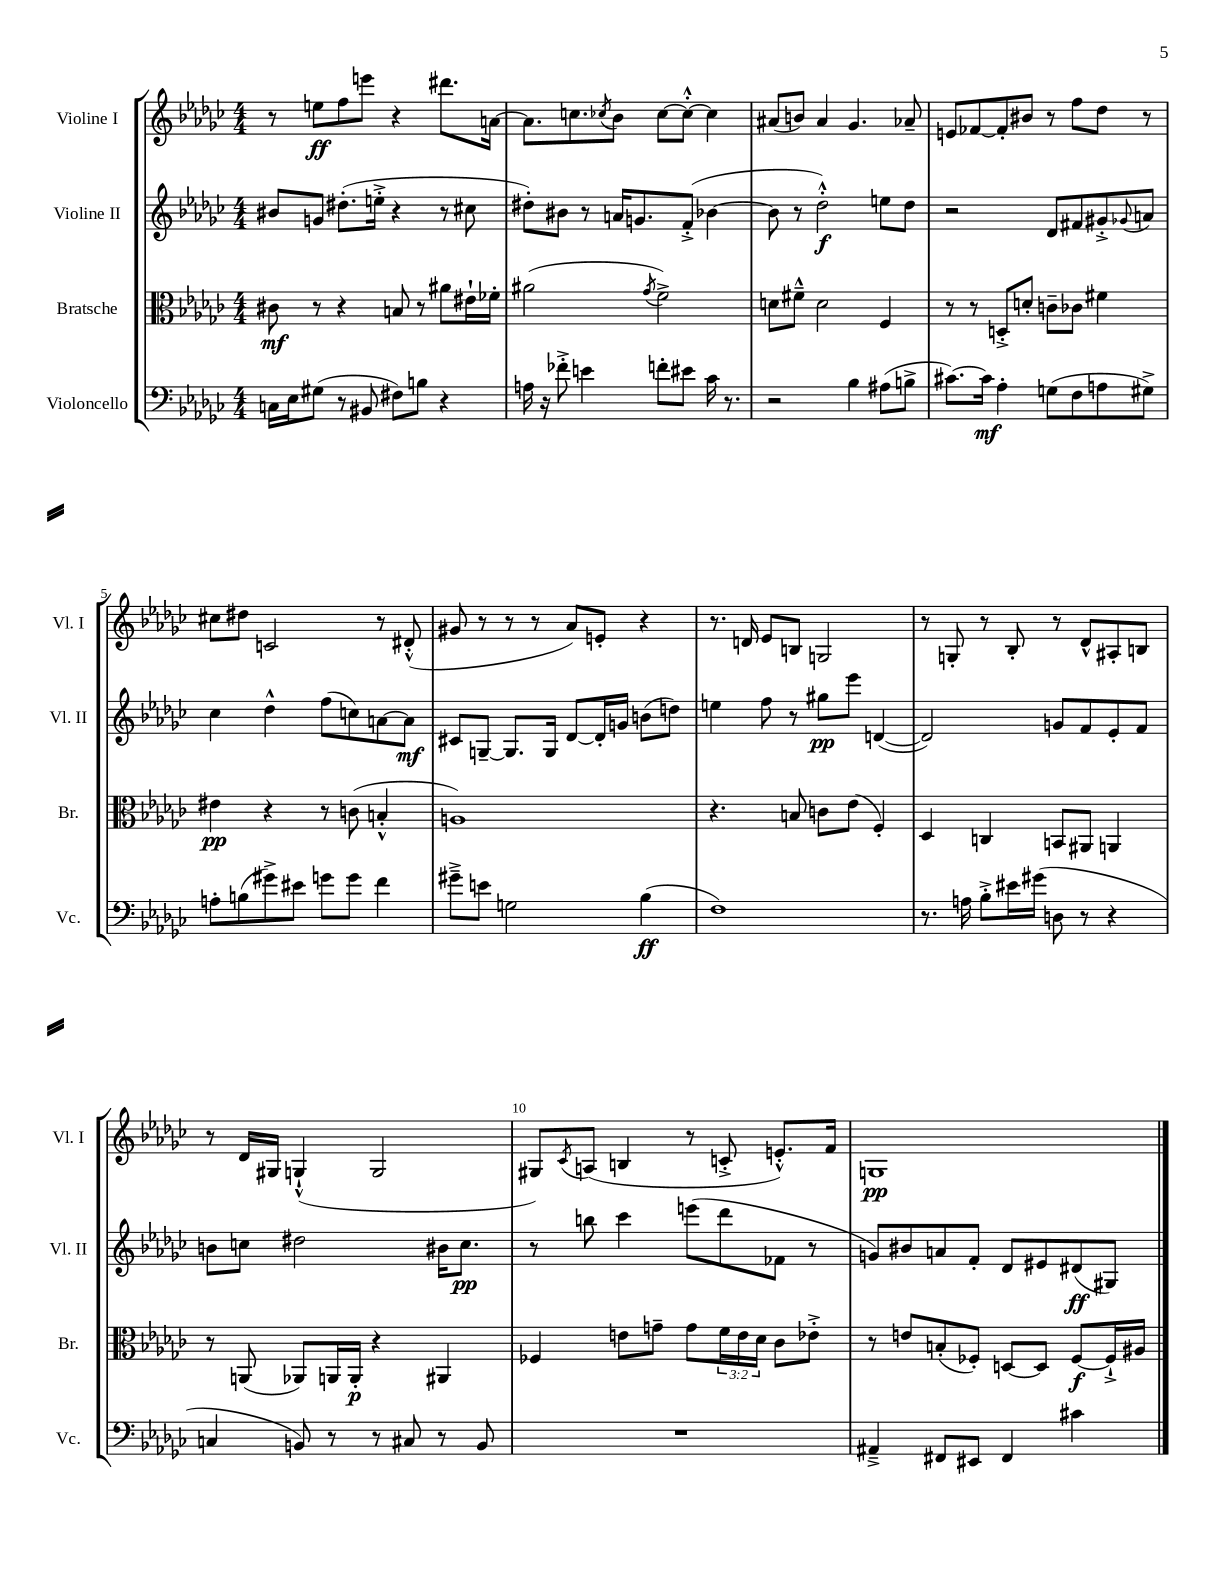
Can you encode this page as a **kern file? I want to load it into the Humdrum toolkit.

**kern	**dynam	**kern	**dynam	**kern	**dynam	**kern	**dynam
*part4	*part4	*part3	*part3	*part2	*part2	*part1	*part1
*staff4	*staff4	*staff3	*staff3	*staff2	*staff2	*staff1	*staff1
*I"Violoncello	*	*I"Bratsche	*	*I"Violine II	*	*I"Violine I	*
*I'Vc.	*	*I'Br.	*	*I'Vl. II	*	*I'Vl. I	*
*clefF4	*	*clefC3	*	*clefG2	*	*clefG2	*
*k[b-e-a-d-g-c-]	*	*k[b-e-a-d-g-c-]	*	*k[b-e-a-d-g-c-]	*	*k[b-e-a-d-g-c-]	*
*M4/4	*	*M4/4	*	*M4/4	*	*M4/4	*
=1	=1	=1	=1	=1	=1	=1	=1
16Cn\LL	.	8c#X\	mf	8b#X/L	.	8r	.
16E-\J	.	.	.	.	.	.	.
(8G#X\J	.	8r	.	8gn/J	.	8een\L	ff
8r	.	4r	.	(8.dd#X'\L	.	8ff\	.
8BB#X/	.	.	.	.	.	8eeen\J	.
.	.	.	.	16een'^\Jk	.	.	.
8F#X\L)	.	8Bn/	.	4r	.	4r	.
8Bn\J	.	8r	.	.	.	.	.
4r	.	8a#X\L	.	8r	.	8.ddd#X\L	.
.	.	16e#X`\L	.	8cc#X\	.	.	.
.	.	16f-X'\JJ	.	.	.	[16an\Jk	.
=2	=2	=2	=2	=2	=2	=2	=2
16An\	.	(2a#X\	.	8dd#X'\L)	.	8.a\L]	.
16r	.	.	.	.	.	.	.
8f-X'^\	.	.	.	8b#X\J	.	.	.
.	.	.	.	.	.	8.ccn\	.
4en\	.	.	.	8r	.	.	.
.	.	.	.	.	.	8qcc-X/	.
.	.	.	.	16an/KL	.	8b-\J	.
.	.	.	.	8.gn/	.	.	.
.	.	8qg-/	.	.	.	.	.
8fn'\L	.	2f^\)	.	.	.	[8cc-\L	.
8e#X\J	.	.	.	(8f'^/J	.	8cc-'^^\J_	.
16c-\	.	.	.	[4b-X\	.	4cc-\]	.
8.r	.	.	.	.	.	.	.
=3	=3	=3	=3	=3	=3	=3	=3
2r	.	8dn\L	.	8b-\]	.	(8a#X/L	.
.	.	8f#X~^^\J	.	8r	.	8bn/J)	.
.	.	2d\	.	2dd-'^^\)	f	4a#/	.
4B-\	.	.	.	.	.	4.g-/	.
(8A#X\L	.	4F/	.	8een\L	.	.	.
8Bn^\J	.	.	.	8dd-\J	.	8a-X~/	.
=4	=4	=4	=4	=4	=4	=4	=4
[8.c#X\L)	.	8r	.	2r	.	8en/L	.
.	.	8r	.	.	.	[8f-X/	.
16c#\Jk]	mf	.	.	.	.	.	.
4A-'\	.	8Dn'^/L	.	.	.	8f-'/]	.
.	.	8dn'/J	.	.	.	8b#X/J	.
(8Gn\L	.	8cn~\L	.	8d-/L	.	8r	.
8F\	.	8c-X\J	.	8f#X/	.	8ff\L	.
8An\	.	4f#X\	.	8g#X'^/	.	8dd-\J	.
.	.	.	.	8qqg-X/	.	.	.
8G#X^\J)	.	.	.	8an/J	.	8r	.
!!LO:LB:g=z
=5	=5	=5	=5	=5	=5	=5	=5
8An'\L	.	4e#X\	pp	4cc-\	.	8cc#X\L	.
(8Bn\	.	.	.	.	.	8dd#X\J	.
8g#X^\)	.	4r	.	4dd-^^\	.	2cn/	.
8e#X\J	.	.	.	.	.	.	.
8gn\L	.	8r	.	(8ff\L	.	.	.
8g\J	.	(8cn\	.	8ccn\)	.	.	.
4f\	.	4Bn'^^/	.	[8an\	.	8r	.
.	.	.	.	8a\J]	mf	(8d#X'^^/	.
=6	=6	=6	=6	=6	=6	=6	=6
8g#X~^\L	.	1An)	.	8c#X/L	.	8g#X/	.
8en\J	.	.	.	[8Gn~/J	.	8r	.
2Gn\	.	.	.	8.G/L]	.	8r	.
.	.	.	.	.	.	8r	.
.	.	.	.	16G/Jk	.	.	.
.	.	.	.	[8d-/L	.	8a-/L)	.
.	.	.	.	16d-'/L]	.	8en'/J	.
.	.	.	.	16gn/JJ	.	.	.
(4B-\	ff	.	.	(8bn\L	.	4r	.
.	.	.	.	8ddn\J)	.	.	.
=7	=7	=7	=7	=7	=7	=7	=7
1F)	.	4.r	.	4een\	.	8.r	.
.	.	.	.	.	.	16dn/	.
.	.	.	.	8ff\	.	8e-/L	.
.	.	8Bn/	.	8r	.	8Bn/J	.
.	.	8cn\L	.	8gg#X\L	pp	2Gn/	.
.	.	(8e-\J	.	8eee-\J	.	.	.
.	.	4F'/)	.	([4dn/	.	.	.
=8	=8	=8	=8	=8	=8	=8	=8
8.r	.	4D-/	.	2d/])	.	8r	.
.	.	.	.	.	.	8Gn'/	.
16An\	.	.	.	.	.	.	.
8B-'^\L	.	4Cn/	.	.	.	8r	.
16e#X\L	.	.	.	.	.	8B-'/	.
(16g#X\JJ	.	.	.	.	.	.	.
8Dn\	.	8BBn/L	.	8gn/L	.	8r	.
8r	.	8AA#X/J	.	8f/	.	8d-^^/L	.
4r	.	4AAn/	.	8e-'/	.	8A#X'/	.
.	.	.	.	8f/J	.	8Bn/J	.
!!LO:LB:g=z
=9	=9	=9	=9	=9	=9	=9	=9
4Cn/	.	8r	.	8bn\L	.	8r	.
.	.	(8AAn/	.	8ccn\J	.	16d-/LL	.
.	.	.	.	.	.	16G#X/JJ	.
8BBn/)	.	8AA-X/L)	.	2dd#X\	.	(4Gn`^^/	.
8r	.	16AAn/L	.	.	.	.	.
.	.	16AA'/JJ	p	.	.	.	.
8r	.	4r	.	.	.	2G/	.
8C#X/	.	.	.	.	.	.	.
8r	.	4AA#X/	.	16b#X\KL	.	.	.
.	.	.	.	8.cc\J	pp	.	.
8BB/	.	.	.	.	.	.	.
=10	=10	=10	=10	=10	=10	=10	=10
1r	.	4F-X/	.	8r	.	8G#X/L)	.
.	.	.	.	.	.	8qc-/	.
.	.	.	.	8bbn\	.	(8An/J	.
.	.	8en\L	.	4ccc-\	.	4Bn/	.
.	.	8gn~\J	.	.	.	.	.
.	.	8g\L	.	(8eeen\L	.	8r	.
.	.	24f\L	.	8ddd-\	.	8cn'^/	.
.	.	24e\	.	.	.	.	.
.	.	24d-\JJ	.	.	.	.	.
.	.	8c-\L	.	8f-X\J	.	8.en'^^/L)	.
.	.	8e-X'^\J	.	8r	.	.	.
.	.	.	.	.	.	16f/Jk	.
=11	=11	=11	=11	=11	=11	=11	=11
4AA#X~^/	.	8r	.	8gn/L)	.	1Gn	pp
.	.	8en/L	.	8b#X/	.	.	.
8FF#X/L	.	(8Bn'/	.	8an/	.	.	.
8EE#X/J	.	8F-X'/J)	.	8f'/J	.	.	.
4FF#/	.	[8Dn/L	.	8d-/L	.	.	.
.	.	8D/J]	.	8e#X/	.	.	.
4c#X\	.	[8F-/L	f	(8d#X/	ff	.	.
.	.	16F-`^/L]	.	8G#X/J)	.	.	.
.	.	16A#X/JJ	.	.	.	.	.
==	==	==	==	==	==	==	==
*-	*-	*-	*-	*-	*-	*-	*-
